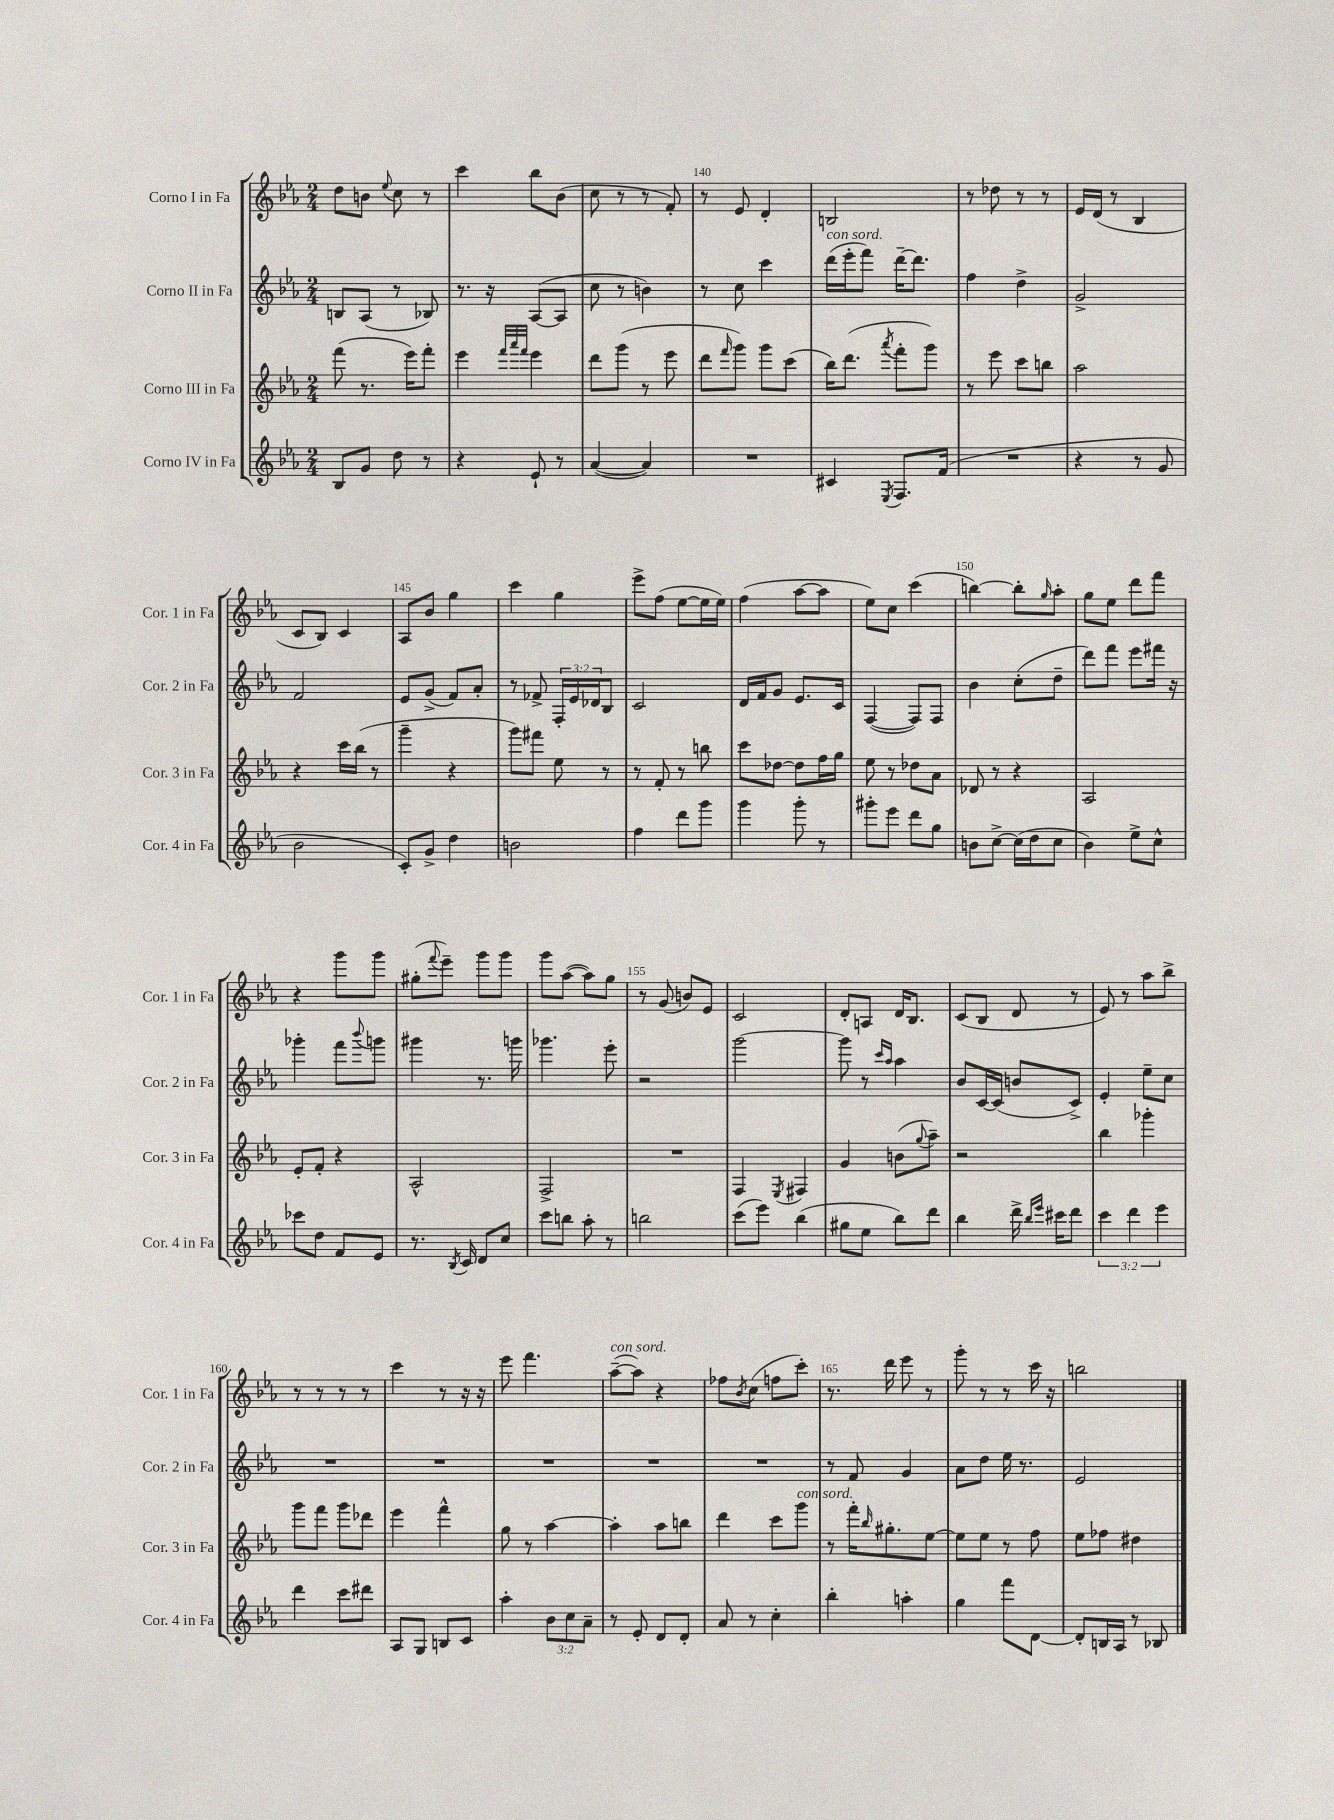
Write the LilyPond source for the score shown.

<<
\new StaffGroup <<
\new Staff = "s0" \with { instrumentName = "Corno I in Fa" shortInstrumentName = "Cor. 1 in Fa" } {
    \clef treble \key ees \major \numericTimeSignature \time 2/4
    d''8 b'8 \appoggiatura { ees''8 } c''8 r8 |
    c'''4 bes''8 bes'8( |
    c''8 r8 r8 f'8-.) |
    r8 ees'8 d'4-. |
    b2 |
    r8 des''8 r8 r8 |
    ees'16 d'16( r8 bes4 |
    c'8 bes8) c'4 |
    aes8 bes'8 g''4 |
    c'''4 g''4 |
    ees'''8-> f''8( ees''8~ ees''16 ees''16) |
    f''4( aes''8~ aes''8 |
    ees''8) c''8 c'''4( |
    b''4~) b''8-. \grace { g''16 } aes''8-. |
    g''8 ees''8 d'''8 f'''8 |
    r4 g'''8 g'''8 |
    gis''8-.( \appoggiatura { f'''8 } ees'''8--) g'''8 g'''8 |
    g'''8 aes''8~( aes''8) g''8 |
    r8 g'8( b'8) ees'8 |
    c'2 |
    d'8-. a8 d'16 bes8. |
    c'8( bes8 d'8 r8 |
    ees'8) r8 aes''8 bes''8-> |
    r8 r8 r8 r8 |
    c'''4 r8 r16 r16 |
    ees'''8 f'''4. |
    aes''8~--^\markup { \italic "con sord." }( aes''8) r4 |
    fes''8 \acciaccatura { bes'8 } c''8( f''8 c'''8-.) |
    r8. d'''16 ees'''8 r8 |
    g'''8-. r8 r8 c'''16 r16 |
    b''2 \bar "|." |
}
\new Staff = "s1" \with { instrumentName = "Corno II in Fa" shortInstrumentName = "Cor. 2 in Fa" } {
    \clef treble \key ees \major \numericTimeSignature \time 2/4 \override Staff.TupletNumber.text = #tuplet-number::calc-fraction-text
    b8 aes8( r8 bes8) |
    r8. r16 aes8~( aes8 |
    c''8 r8 b'4) |
    r8 c''8 c'''4 |
    d'''16^\markup { \italic "con sord." }( ees'''16-. f'''8) d'''16~-- d'''8. |
    f''4 d''4-> |
    g'2-> |
    f'2 |
    ees'8 g'8->( f'8) aes'8-. |
    r8 fes'8-> \tuplet 3/2 { f16-. ees'16 des'16 } bes8 |
    c'2 |
    d'16 f'16 g'8 ees'8. c'16 |
    f4~( f8) f8 |
    bes'4 c''8-.( d''8-- |
    d'''8) f'''8 ees'''8 fis'''16 r16 |
    ges'''4-. f'''8 \appoggiatura { bes'''8 } g'''8 |
    gis'''4 r8. g'''16 |
    ges'''4. ees'''8-. |
    r2 |
    g'''2~ |
    g'''8 r8 \grace { c'''16 aes''16 } aes''4 |
    bes'8 c'16~ c'16( b'8 c'8->) |
    ees'4-. ees''8-- c''8 |
    R2 |
    R2 |
    R2 |
    R2 |
    R2 |
    r8 f'8 g'4 |
    aes'8 d''8 ees''16 r8. |
    ees'2 \bar "|." |
}
\new Staff = "s2" \with { instrumentName = "Corno III in Fa" shortInstrumentName = "Cor. 3 in Fa" } {
    \clef treble \key ees \major \numericTimeSignature \time 2/4
    f'''8( r8. ees'''16) f'''8-. |
    ees'''4 \grace { f'''32 aes'''32 f'''32 } ees'''4 |
    d'''8 g'''8( r8 ees'''8 |
    d'''8 \grace { f'''16 } g'''8) g'''8 c'''8( |
    bes''16) d'''8.( \acciaccatura { aes'''8 } f'''8-. g'''8) |
    r8 ees'''8 c'''8 b''8 |
    aes''2 |
    r4 c'''16 bes''16( r8 |
    g'''4-- r4 |
    g'''8) fis'''8 ees''8 r8 |
    r8 f'8-. r8 b''8 |
    c'''8 des''8~ des''8 f''16 g''16 |
    ees''8 r8 des''8 aes'8 |
    des'8 r8 r4 |
    aes2 |
    ees'8-. f'8-. r4 |
    aes2-^ |
    f2-> |
    R2 |
    f4 \acciaccatura { ees8 } fis4 |
    g'4 b'8( \appoggiatura { g''8 } aes''8--) |
    r2 |
    bes''4 ges'''4-. |
    g'''8 f'''8 g'''8 des'''8 |
    ees'''4 f'''4-^ |
    g''8 r8 aes''4~ |
    aes''4-. aes''8 b''8 |
    d'''4 c'''8 g'''8^\markup { \italic "con sord." } |
    r8 f'''16-. \grace { bes''16 } gis''8.-. ees''8~ |
    ees''8 ees''8 r8 f''8 |
    ees''8 fes''8 dis''4 \bar "|." |
}
\new Staff = "s3" \with { instrumentName = "Corno IV in Fa" shortInstrumentName = "Cor. 4 in Fa" } {
    \clef treble \key ees \major \numericTimeSignature \time 2/4 \override Staff.TupletNumber.text = #tuplet-number::calc-fraction-text
    bes8 g'8 d''8 r8 |
    r4 ees'8-! r8 |
    aes'4~( aes'4) |
    R2 |
    cis'4 \acciaccatura { ees8 } f8. f'16( |
    R2 |
    r4 r8 g'8 |
    bes'2 |
    c'8-.) g'8-> d''4 |
    b'2 |
    f''4 d'''8 g'''8 |
    g'''4 g'''8-. r8 |
    gis'''8-. ees'''8 d'''8 g''8 |
    b'8 c''8~-> c''16( d''16 c''8 |
    bes'4) ees''8-> c''8-^ |
    ces'''8 d''8 f'8 ees'8 |
    r8. \acciaccatura { bes8 } c'16 d'8 c''8 |
    c'''8 b''8 aes''8-. r8 |
    b''2 |
    c'''8( ees'''8) bes''4( |
    gis''8 ees''8 bes''8) d'''8 |
    bes''4 d'''16-> \grace { bes''16 ees'''16 } cis'''16 d'''8 |
    \tuplet 3/2 { c'''4 d'''4 ees'''4 } |
    d'''4 c'''8 dis'''8 |
    aes8 g8 b8 c'8 |
    aes''4-. \tuplet 3/2 { bes'8 c''8 aes'8-- } |
    r8 ees'8-. d'8 d'8-. |
    aes'8 r8 c''4-. |
    bes''4-. a''4-. |
    g''4 f'''8 d'8~ |
    d'8-. b16 aes16 r8 bes8 \bar "|." |
}
>>
>>
\layout { \context { \Score currentBarNumber = #137 \override BarNumber.break-visibility = ##(#f #t #t) barNumberVisibility = #(every-nth-bar-number-visible 5) } }
